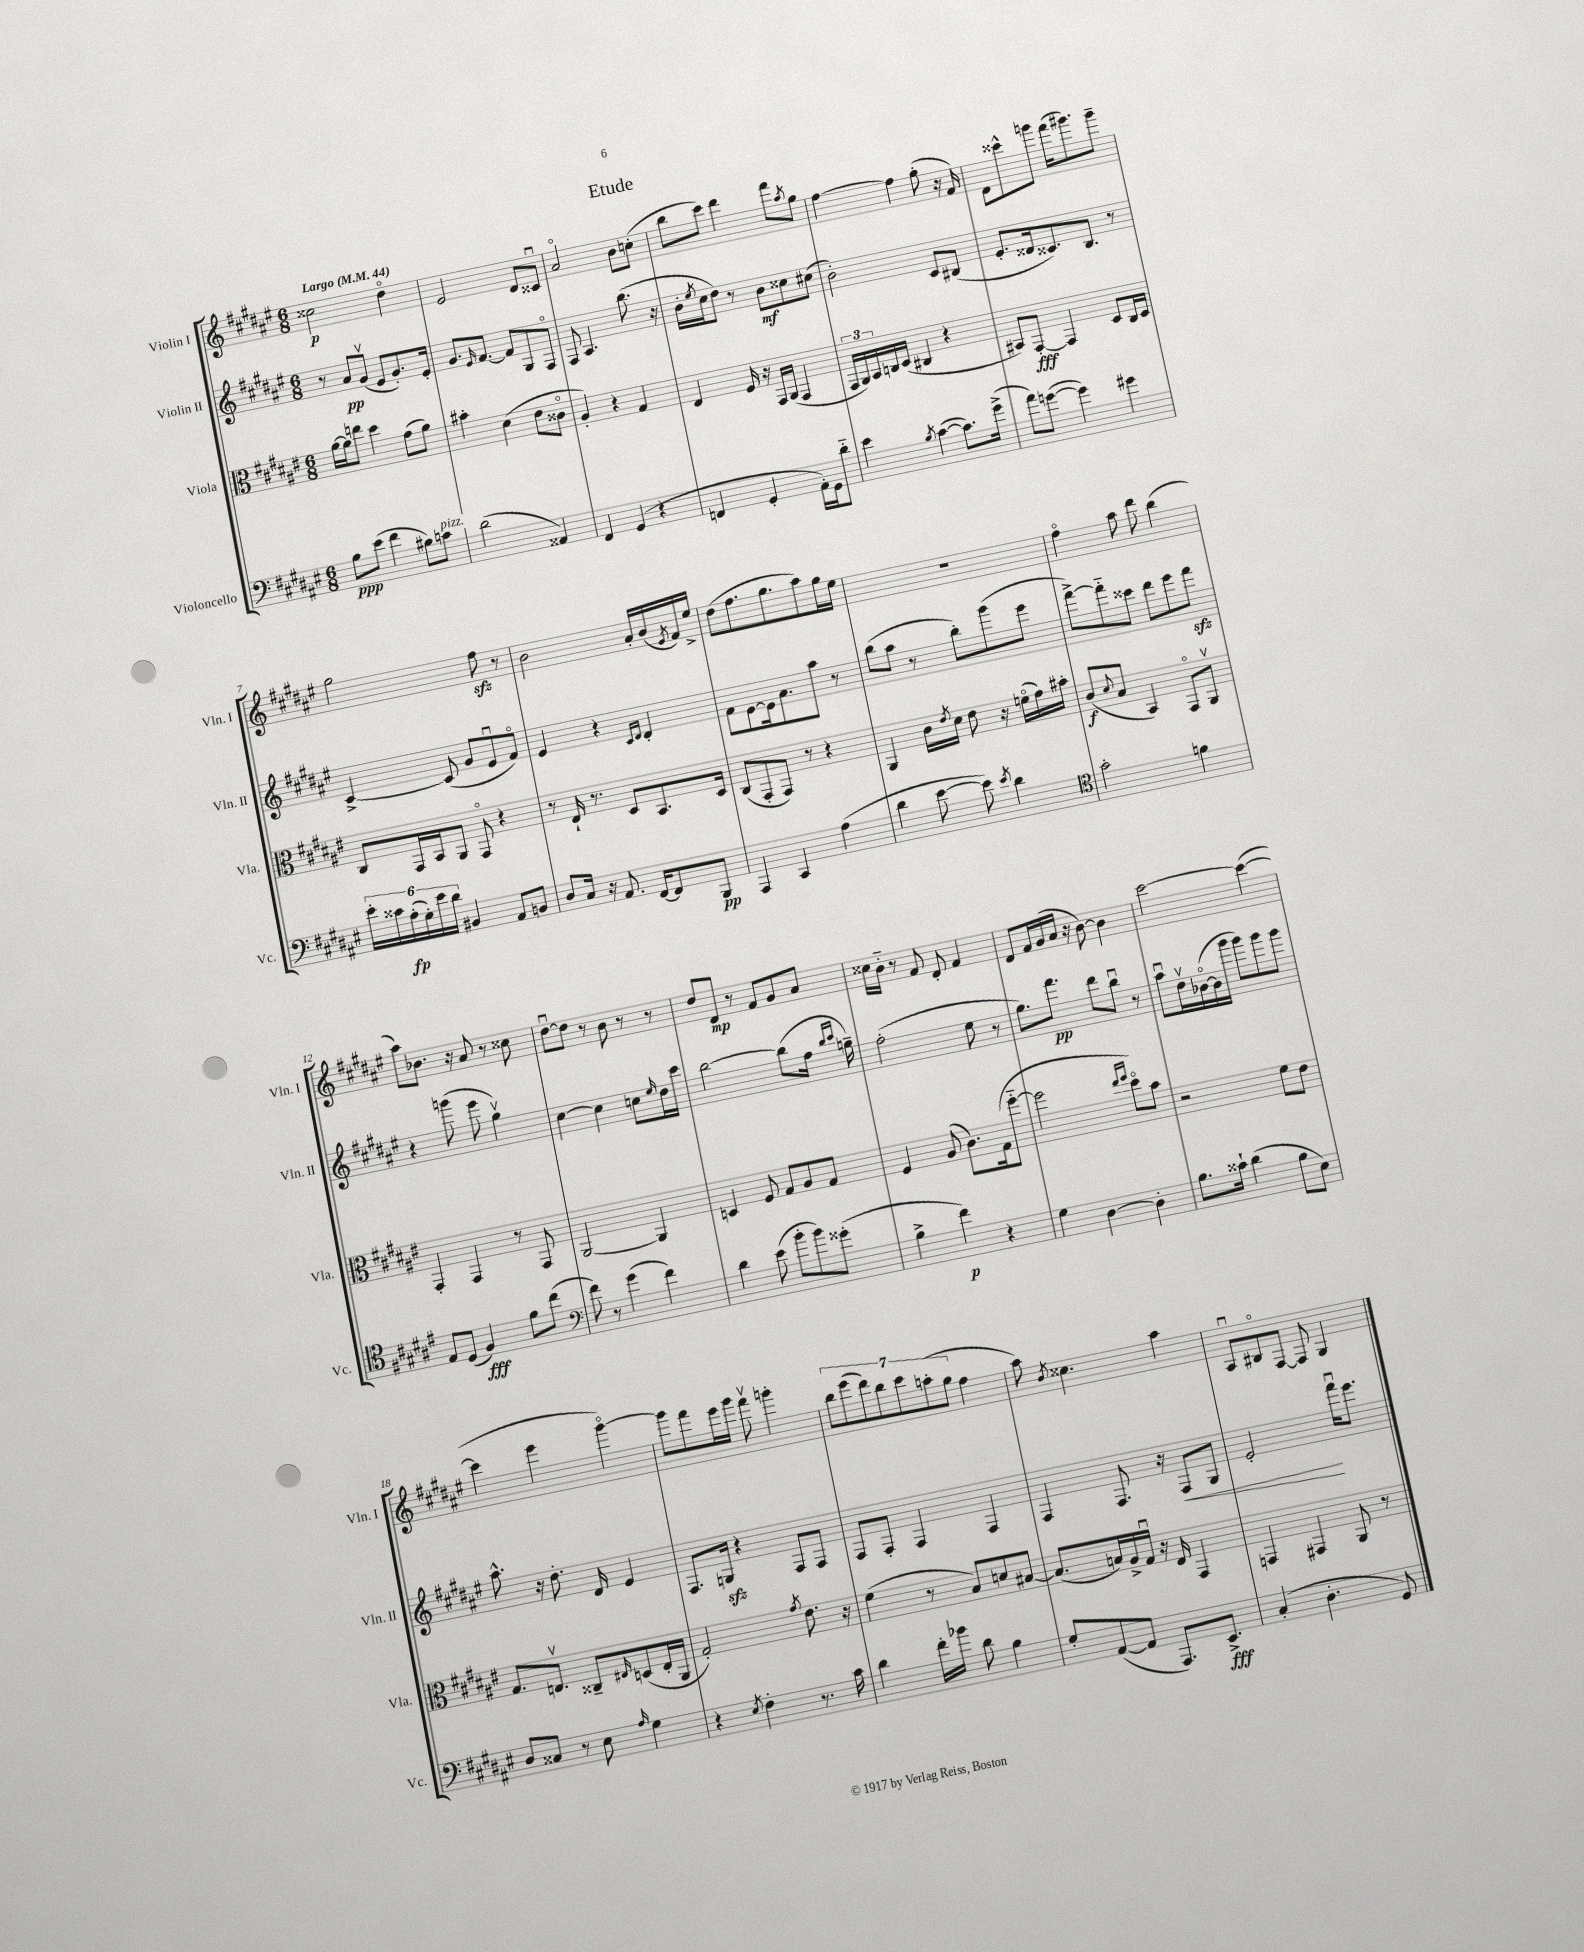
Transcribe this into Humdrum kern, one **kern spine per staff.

**kern	**kern	**kern	**kern
*staff4	*staff3	*staff2	*staff1
*clefF4	*clefC3	*clefG2	*clefG2
*k[f#c#g#d#a#e#]	*k[f#c#g#d#a#e#]	*k[f#c#g#d#a#e#]	*k[f#c#g#d#a#e#]
*M6/8	*M6/8	*M6/8	*M6/8
*MM44	*MM44	*MM44	*MM44
8B	[16a#	8r	2cc##
.	16a#]	.	.
(8e#	8ee	8a#	.
4f#	4dd#	(8g#v	.
.	.	8e#	.
8B#)	(8g#	8.g#')	4dd#o
8c	8a#)	.	.
.	.	16e#'	.
=	=	=	=
(2d#	4b#'	8.g#	2e#
.	.	16qqe#	.
.	.	[8.f#	.
.	(4d#	.	.
.	.	8f#]	.
4AA##)	8e#	8G#	8d#
.	8c##o	8F#o	8c##u
=	=	=	=
4FF#	4A#')	8F#	2a#o
.	.	4.A#	.
(4GG#	4r	.	.
4r	4G#	(8.bb	8b
.	.	.	(8cc'
.	.	16r	.
=	=	=	=
4FF	4E#	16b'	8bb
.	.	8qee#	.
.	.	16cc#	.
.	.	8dd#)	8ccc#)
4GG#'	16F#	8r	4ddd#
.	16r	.	.
.	16GG#	8b	.
.	(16AA#	.	.
16AA#')	4GG#	8cc##	8fff#
16GG#	.	.	.
.	.	.	8qaa#
8d#'~	.	(8cc#	8gg#
=	=	=	=
4e#	24GG#	2b')	[4ff#
.	24AA#)	.	.
.	24BB	.	.
.	16C	.	.
.	(16D#	.	.
8qB	.	.	.
([4c#	4C#	.	4ff#]
8.c#])	4r	8c#	(8gg#'
.	.	(8B#	16r
(16g#^	.	.	16f#)
=	=	=	=
8a#)	8BB#)	8.e#'	8d#
([8g	[8GG#'	.	8ccc##^^
.	.	16d##	.
4g])	4GG#]	8.c##)	8ggg
.	.	.	(16fff#
.	.	8.B	8.ggg#)
4g#	8D#	.	.
.	16C#	8r	8ggg#~
.	16D#	.	.
=	=	=	=
24e#'	8C#	[4c#^	2gg#
24c##	.	.	.
(24A#'	.	.	.
24G#')	16GG#	.	.
24e#	.	.	.
.	16BB	.	.
24d#	.	.	.
4BB#	8AA#	(8c#]	.
.	8GG#o	8g#	.
8AA#	4r	8e#u	8ff#
8BB	.	8f#o)	8r
=	=	=	=
8D#	8r	4e#	2b
16C#	16E#`	.	.
16r	8.r	.	.
8.AA#	.	4r	.
.	8D#	.	.
[16FF#	.	.	.
.	.	16qqc#	.
.	.	16qqd#	.
8FF#]	8.BB	4d#'	16a#'
.	.	.	(16b
.	.	.	8qe#
8BBB	.	.	16f#)
.	16D#	.	16ee#^
=	=	=	=
4AAA#	(8C#	8f#	(8dd#
.	8GG#'	[8e#	8.ff#
4CC#	8GG#)	16e#]	.
.	.	8.a#	8.gg#
.	8r	.	.
(4A#	4r	8aa#	8aa#)
.	.	8r	16gg#
.	.	.	16ee#
=	=	=	=
4d#	4AA#	(8bb	2.r
.	.	8aa#	.
[8e#	16c#	8r	.
.	8qe#	.	.
.	16d#	.	.
8e#])	8e#	8bb')	.
8qe#	.	.	.
4d#	16r	(8ggg#	.
.	(16fo	.	.
.	16g#)	8eee#	.
.	16b#'	.	.
=	=	=	=
*clefC4	*	*	*
2g#'	(8c#	[8fff#^)	4ff#o
.	8qqd#	.	.
.	8B	8fff#'~]	.
.	4BB)	8ccc##	8aa#
.	.	8ddd#	8ddd#
4f	8GG#o	8eee#	(4bb
.	8AA#v	8fff#	.
=	=	=	=
8E#	4GG#'	4r	8aa#)
(8D#	.	.	8.b-
4F#)	4GG#	(8ggg	.
.	.	.	16r
.	.	8eee#	8a#
8f#	8r	4gg#v)	8r
(8cc#	8GG#	.	8cc##
=	=	=	=
*clefF4	*	*	*
8f#)	[2AA#	[4cc#	[8dd#u
8r	.	.	8dd#]
(4g#	.	4cc#]	8r
.	.	.	8b
4f#)	4AA#]	8cc	8r
.	.	16qqee#	.
.	.	16dd#	8r
.	.	16ccc#	.
=	=	=	=
4d#	4D	[2bb	8dd#
.	.	.	8d#
(8e#	8F#	.	8r
8b'	8G#	.	8f#
8b)	8A#	(8bb]	8g#
(8g##'	8G#	16ff#	8a#
.	.	16qqbb	.
.	.	16qqccc#	.
.	.	16gg~)	.
=	=	=	=
4B^	4F#	(2ff#'	16cc##
.	.	.	16b'~
.	.	.	8r
4f#)	(8A#	.	8f#
.	8.c#)	.	8d#'
4r	.	8ee#	4f#
.	(16G#	.	.
.	[8ff#'~	8r	.
=	=	=	=
4G#	2ff#]	8.gg#)	8d#
.	.	.	16f#
.	.	8.fff#	(16g#
[4D#	.	.	16a#
.	.	.	16r
.	.	8ddd#	[8b)
.	16qqee#	.	.
.	16qqff#	.	.
4D#']	8dd#o)	8bbu	4b]
.	8b	8r	.
=	=	=	=
8.B	2r	8aa#u	[2ccc#
.	.	16dd#v	.
16c##`	.	([16b-o	.
(4d#	.	16b-]	.
.	.	16ggg#	.
.	.	8ggg#)	.
8B	8f#	8ggg#	(4ccc#_
8E#)	8e#	8ggg#	.
=	=	=	=
8D#	8.G#	8.aa#^^	4ccc#]
8C##	.	.	.
.	8.Ev	16r	.
8r	.	8.dd#'	4eee#
8E#	8C##~	.	.
.	.	16d#	.
16qqA#	16qqE#	.	.
4G#	(8D	4e#	[4ggg#o)
.	16E#'	.	.
.	16AA#	.	.
=	=	=	=
4r	2G#')	8.F#	8ggg#]
.	.	.	8fff#
.	.	16G	.
8qE#	.	.	.
4F#'	.	4r	16eee#
.	.	.	16ggg#
.	.	.	8fff#v
.	8qg#	.	.
8.r	8.e#	8F#	4ggg'
.	.	8F#	.
16c#	16r	.	.
=	=	=	=
4d#	(4f#	8F#	14bb
.	.	.	(14eee#
.	.	8F#'	.
.	.	.	14ddd#)
.	.	.	14bb
16f#'	8r	4F#	.
.	.	.	14ccc#
16b-	.	.	.
.	.	.	(14aa'
8d#	8B)	.	.
.	.	.	14gg#
4B	8d	4F#	4ff#
.	[8B#	.	.
=	=	=	=
8G#'	(8.B#]	4F#	8aa#)
.	.	.	8qb
([8AA#	.	.	4.cc##
.	16B)	.	.
8AA#]	16A#^	8.F#	.
.	16G#u	.	.
8.AAA#)	16r	.	.
.	16E#	16r	.
.	4GG#	8F#	4aa#
8.EE#^	.	.	.
.	.	8G#	.
=	=	=	=
(4C#'	4GG	2e#'	8A#u
.	.	.	8B#o
4.D#'	4GG#	.	[8F#
.	.	.	8F#]
.	8AA#	16fff#u	4G#
.	.	8.eee#	.
8GG#)	8r	.	.
==	==	==	==
*-	*-	*-	*-
